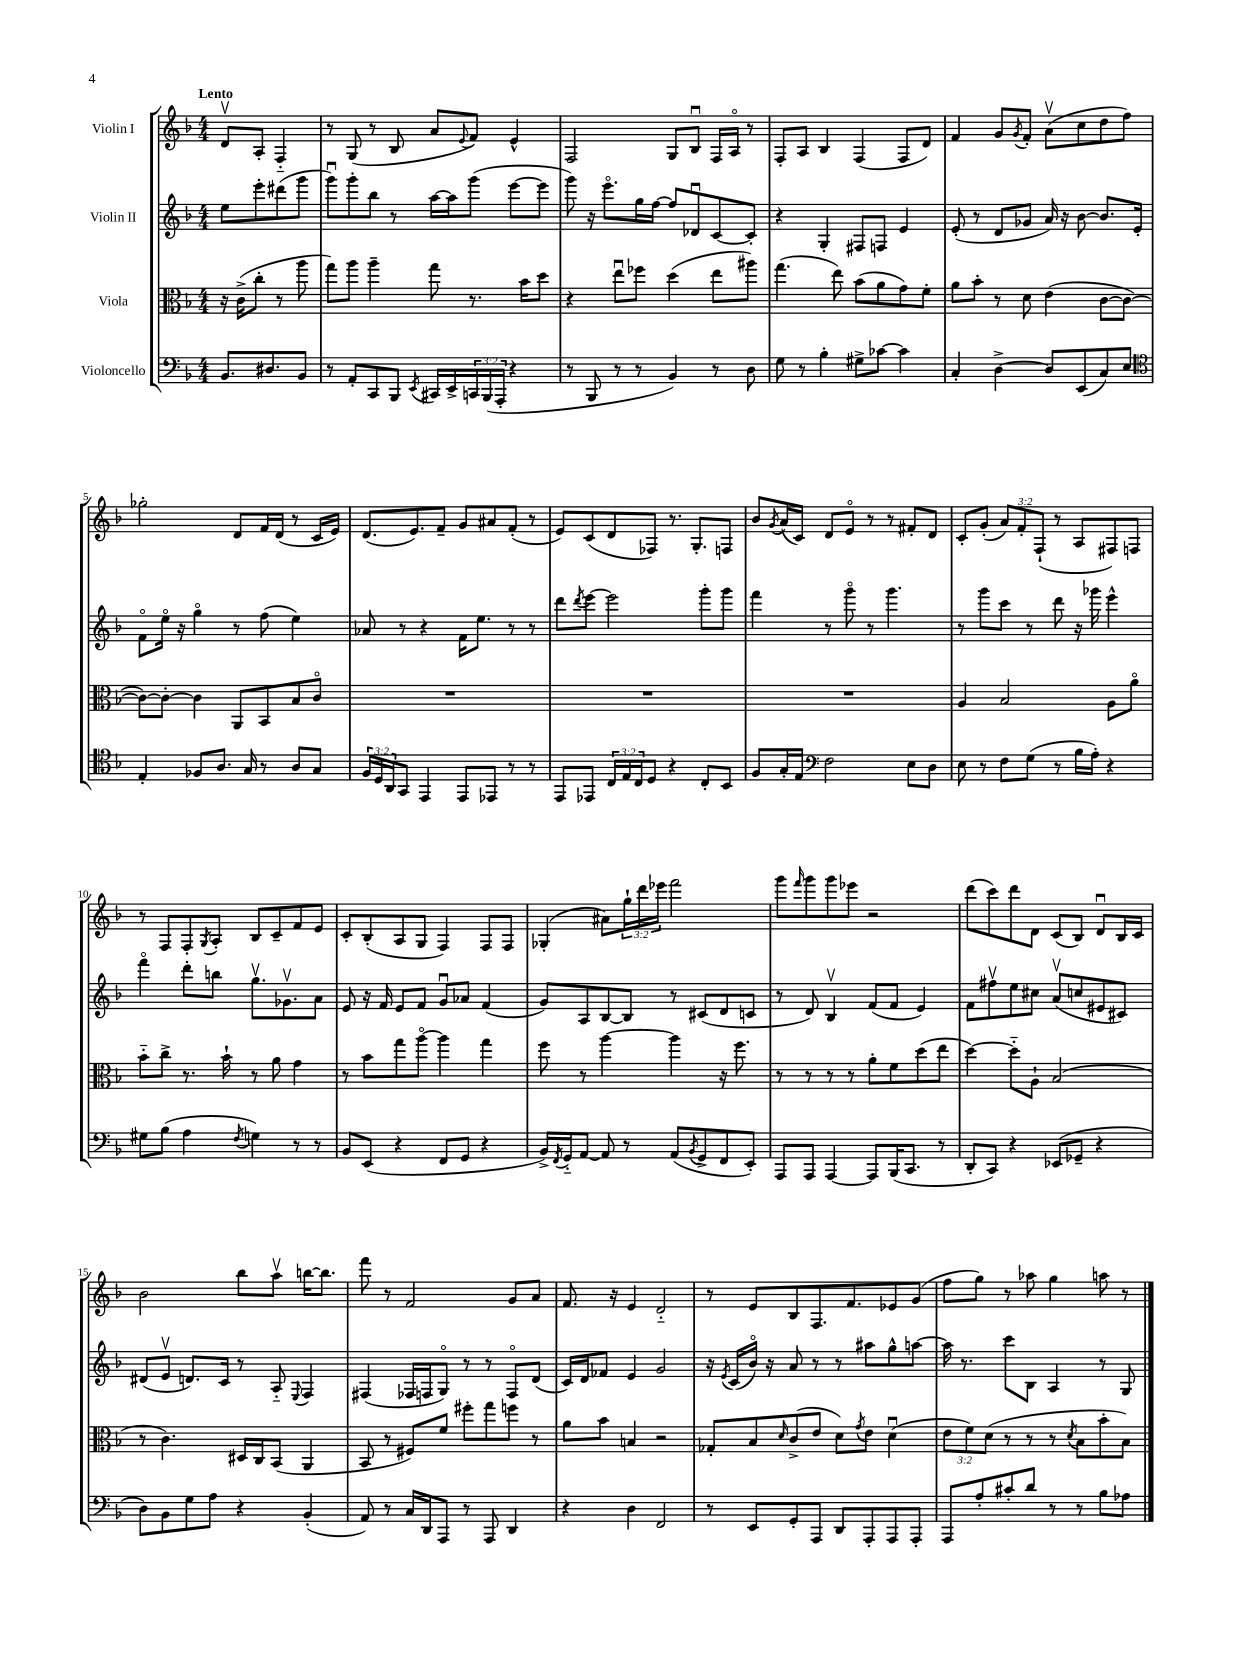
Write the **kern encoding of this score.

**kern	**kern	**kern	**kern
*part4	*part3	*part2	*part1
*staff4	*staff3	*staff2	*staff1
*I"Violoncello	*I"Viola	*I"Violin II	*I"Violin I
*clefF4	*clefC3	*clefG2	*clefG2
*k[b-]	*k[b-]	*k[b-]	*k[b-]
*M4/4	*M4/4	*M4/4	*M4/4
=	=	=	=
!	!	!	!LO:TX:a:B:t=Lento
8.BB-/L	16r	8ee\L	8dv/L
.	(16c^\KL	.	.
.	8cc'\J	8eee'\	8A'/J
8.D#X/	.	.	.
.	8r	(8ddd#X\	4F/
8BB-/J	8aa\	8ggg\J	.
=1	=1	=1	=1
8r	8gg\L)	8gggu\L)	8r
8AA'/L	8aa\J	8ggg'\	(8G/
8CC/	4aa~\	8bb-\J	8r
8BBB-/J	.	8r	8B-/
8qEE/	.	.	.
16CC#X/LL	8gg\	[16aa\LL	8a/L
16EE^/	.	16aa\J]	.
.	.	.	8qqe/
24CCn/	8.r	(8ggg\J	8f/J)
(24BBB-/	.	.	.
24AAA'/JJ	.	.	.
4r	.	[8eee\L	4e^^/
.	16b-\KL	.	.
.	8dd\J	8eee\J]	.
=2	=2	=2	=2
8r	4r	8ggg\)	2F/
8BBB-/	.	16r	.
.	.	8.eee\L	.
8r	8eeu\L	.	.
8r	8ff-X\J	16gg\L	.
.	.	[16ff\JJ	.
4BB-/)	(4dd\	8ff/L]	8G/L
.	.	8d-Xu/	8B-u/J
8r	8ee\L	[8c/	16F/LL
.	.	.	16A/JJ
8D\	8aa#X\J)	8c'/J]	8r
=3	=3	=3	=3
8G\	(4.gg\	4r	8F'/L
8r	.	.	8A/J
4B-'\	.	4G'/	4B-/
.	8ee\)	.	.
8G#X^\L	(8b-\L	8F#X/L	(4F/
[8c-X\J	8a\	8Fn/J	.
4c-\]	8g\)	4e/	8F/L
.	8f'\J	.	8d/J)
=4	=4	=4	=4
4C'/	8a\L	(8e'/	4f/
.	8b-'\J	8r	.
[4D^\	8r	8d/L	8g/L
.	.	.	8qg/
.	8d\	8g-X/J	8f'/J
8D/L]	(4e\	16a/)	(8av\L
.	.	16r	.
(8EE/	.	[8b-\	8cc\
8C/)	[8c\L	8.b-/L]	8dd\
8E/J	8c\J_	.	8ff\J)
.	.	16e'/Jk	.
!!LO:LB:g=z
=5	=5	=5	=5
*clefC4	*	*	*
4E'/	8c\L_)	8f\L	2gg-X'\
.	8c'\J_	16ee\Jk	.
.	.	16r	.
8F-X/L	4c\]	4gg\	.
8.A/J	.	.	.
.	8AA/L	8r	8d/L
16G/	.	.	.
8r	8BB-/	(8ff\	16f/L
.	.	.	(16d/JJ
8A/L	8B-/	4ee\)	8r
8G/J	8c/J	.	16c/LL
.	.	.	16e/JJ)
=6	=6	=6	=6
24F/LL	1r	8a-X/	(8.d/L
24D/	.	.	.
24AA/J	.	.	.
8GG/J	.	8r	.
.	.	.	8.e/)
4EE/	.	4r	.
.	.	.	8f~/J
8EE/L	.	16f\KL	8g/L
.	.	8.ee\J	.
8EE-X/J	.	.	8a#X/
8r	.	8r	(8f'/J
8r	.	8r	8r
=7	=7	=7	=7
8EE/L	1r	8ddd\L	8e/L)
.	.	8qddd/	.
8EE-X/J	.	[8eee\J	(8c/
24C/LL	.	2eee\]	8d/
24E/	.	.	.
24C/J	.	.	.
8D/J	.	.	8F-X/J)
4r	.	.	8.r
.	.	.	8.G'/L
8C'/L	.	8ggg'\L	.
8BB-/J	.	8ggg\J	8Fn/J
=8	=8	=8	=8
8F/L	1r	4fff\	8b-/L
.	.	.	8qg/
16G'/L	.	.	(16a/L
16E/JJ	.	.	16c/JJ)
*clefF4	*	*	*
2F\	.	8r	8d/L
.	.	8ggg\	8e/J
.	.	8r	8r
.	.	4.ggg\	8r
8E\L	.	.	8f#X'/L
8D\J	.	.	8d/J
=9	=9	=9	=9
8E\	4A/	8r	8c'/L
8r	.	8ggg\L	(8g'/J
8F\L	2B-/	8ccc\J	12a/L)
.	.	.	12f'/
(8G\J	.	8r	.
.	.	.	(12F`/J
8r	.	8ddd\	8r
16B-\LL	.	16r	8A/L
16A'\JJ)	.	16ggg-X\	.
4r	8A\L	4eee^^\	8F#X/)
.	8a\J	.	8Fn/J
!!LO:LB:g=z
=10	=10	=10	=10
8G#X\L	8b-\L	4fff\	8r
(8B-\J	8cc^\J	.	8F/L
4A\	8.r	8ddd'\L	8F'/
.	.	.	8qG/
.	.	8bbn\J	8A'/J
.	16b-`\	.	.
8qF/	.	.	.
4Gn\)	8r	8.ggv\L	8B-/L
.	8a\	.	8c~/
.	.	8.g-Xv\	.
8r	4g\	.	8f/
8r	.	8a\J	8e/J
=11	=11	=11	=11
8BB-/L	8r	8e/	8c'/L
(8EE/J	8b-\L	16r	(8B-'/
.	.	16f/	.
4r	8gg\	8e/L	8A/
.	[8aa\J	8f/J	8G/J
8FF/L	4aa\]	8gu/L	4F/)
8GG/J	.	8a-X/J	.
4r	4gg\	(4f/	8F/L
.	.	.	8F/J
=12	=12	=12	=12
16BB-^/LL)	8ff\	8g/L)	(4G-X'/
8qFF/	.	.	.
16GG/J	.	.	.
[8AA/J	8r	8A/	.
8AA/]	[4aa\	[8B-/	8a#X\L)
8r	.	8B-/J]	24gg`\L
.	.	.	24ddd\
.	.	.	24eee-X\JJ
(8AA/L	4aa\]	8r	2fff\
8qBB-/	.	.	.
8GG^/	.	(8c#X/L	.
8FF/	16r	8d/	.
.	8.ff\	.	.
8EE'/J)	.	8cn/J	.
=13	=13	=13	=13
8AAA/L	8r	8r	8ggg\L
.	.	.	16qqfff/
8AAA/J	8r	8d/)	8ggg\
[4AAA/	8r	4B-v/	8ggg\
.	8r	.	8eee-X\J
8AAA/L]	8a'\L	(8f/L	2r
(16BBB-/K	8f\	8f/J	.
8.CC/J	.	.	.
.	(8dd\	4e/)	.
8r	8ee\J	.	.
=14	=14	=14	=14
8DD'/L	[4dd\)	8f\L	(8ddd\L
8CC/J)	.	8ff#Xv\	8ccc\)
4r	8dd\L]	8ee\	8ddd\
.	8A`\J	8cc#X\J	8d\J
(8EE-X/L	(2B-/	(8av/L	(8c/L
8GG-X~/J	.	8ccn/	8B-/J)
4r	.	8e#X/	8du/L
.	.	8c#X/J)	16B-/L
.	.	.	16c/JJ
!!LO:LB:g=z
=15	=15	=15	=15
8D\L)	8r	(8d#X/L	2b-\
8BB-\	4.c\)	8ev/J	.
8G\	.	8.dn/L)	.
8A\J	.	.	.
.	.	16c/Jk	.
4r	16D#X/LL	8r	8bb-\L
.	16C/J	.	.
.	(8BB-/J	8A/	8aav\J
.	.	8qqE/	.
(4BB-'/	4AA/	4F/	[16bbn\KL
.	.	.	8.bb\J]
=16	=16	=16	=16
8AA/)	8BB-/	(4F#X/	8fff\
8r	8r	.	8r
16C/LL	8F#X/L)	16F-X/LL	2f/
16DD/J	.	16Fn/J	.
8AAA/J	8f/J	8G/J)	.
8r	8ff#X'\L	8r	.
8AAA/	8gg\	8r	.
4DD/	8ffn\J	8F/L	8g/L
.	8r	(8d/J	8a/J
=17	=17	=17	=17
4r	8a\L	16c/LL)	8.f/
.	.	16d/J	.
.	8b-\J	8f-X/J	.
.	.	.	16r
4D\	4Bn/	4e/	4e/
2FF/	2r	2g/	2d/
=18	=18	=18	=18
8r	8G-X'/L	16r	8r
.	.	8qe/	.
.	.	(16c/LL	.
8EE/L	8B-/	16b-/JJ)	8e/L
.	.	16r	.
.	16qqd/	.	.
8GG'/	(8c^/	8a/	8B-/
8AAA/J	8e/J	8r	8.F/
8DD/L	8d\L)	8r	.
.	.	.	8.f/
.	8qg/	.	.
8AAA'/	8e\J	8aa#X\L	.
8AAA/	(4du\	8gg^^\	8e-X/
8AAA'/J	.	[8aan\J	(8g/J
=19	=19	=19	=19
8AAA/L	12e\L	16aa\]	8ff\L
.	.	8.r	.
.	12f\)	.	.
8A'/	.	.	8gg\J)
.	(12d\J	.	.
8c#X'/	8r	8ccc\L	8r
8d/J	8r	8B-\J	8aa-X\
8r	8r	4A/	4gg\
.	8qd/	.	.
8r	8B-\L	.	.
8B-\L	8b-'\	8r	8aan\
8A-X\J	8B-\J)	8G/	8r
==	==	==	==
*-	*-	*-	*-
